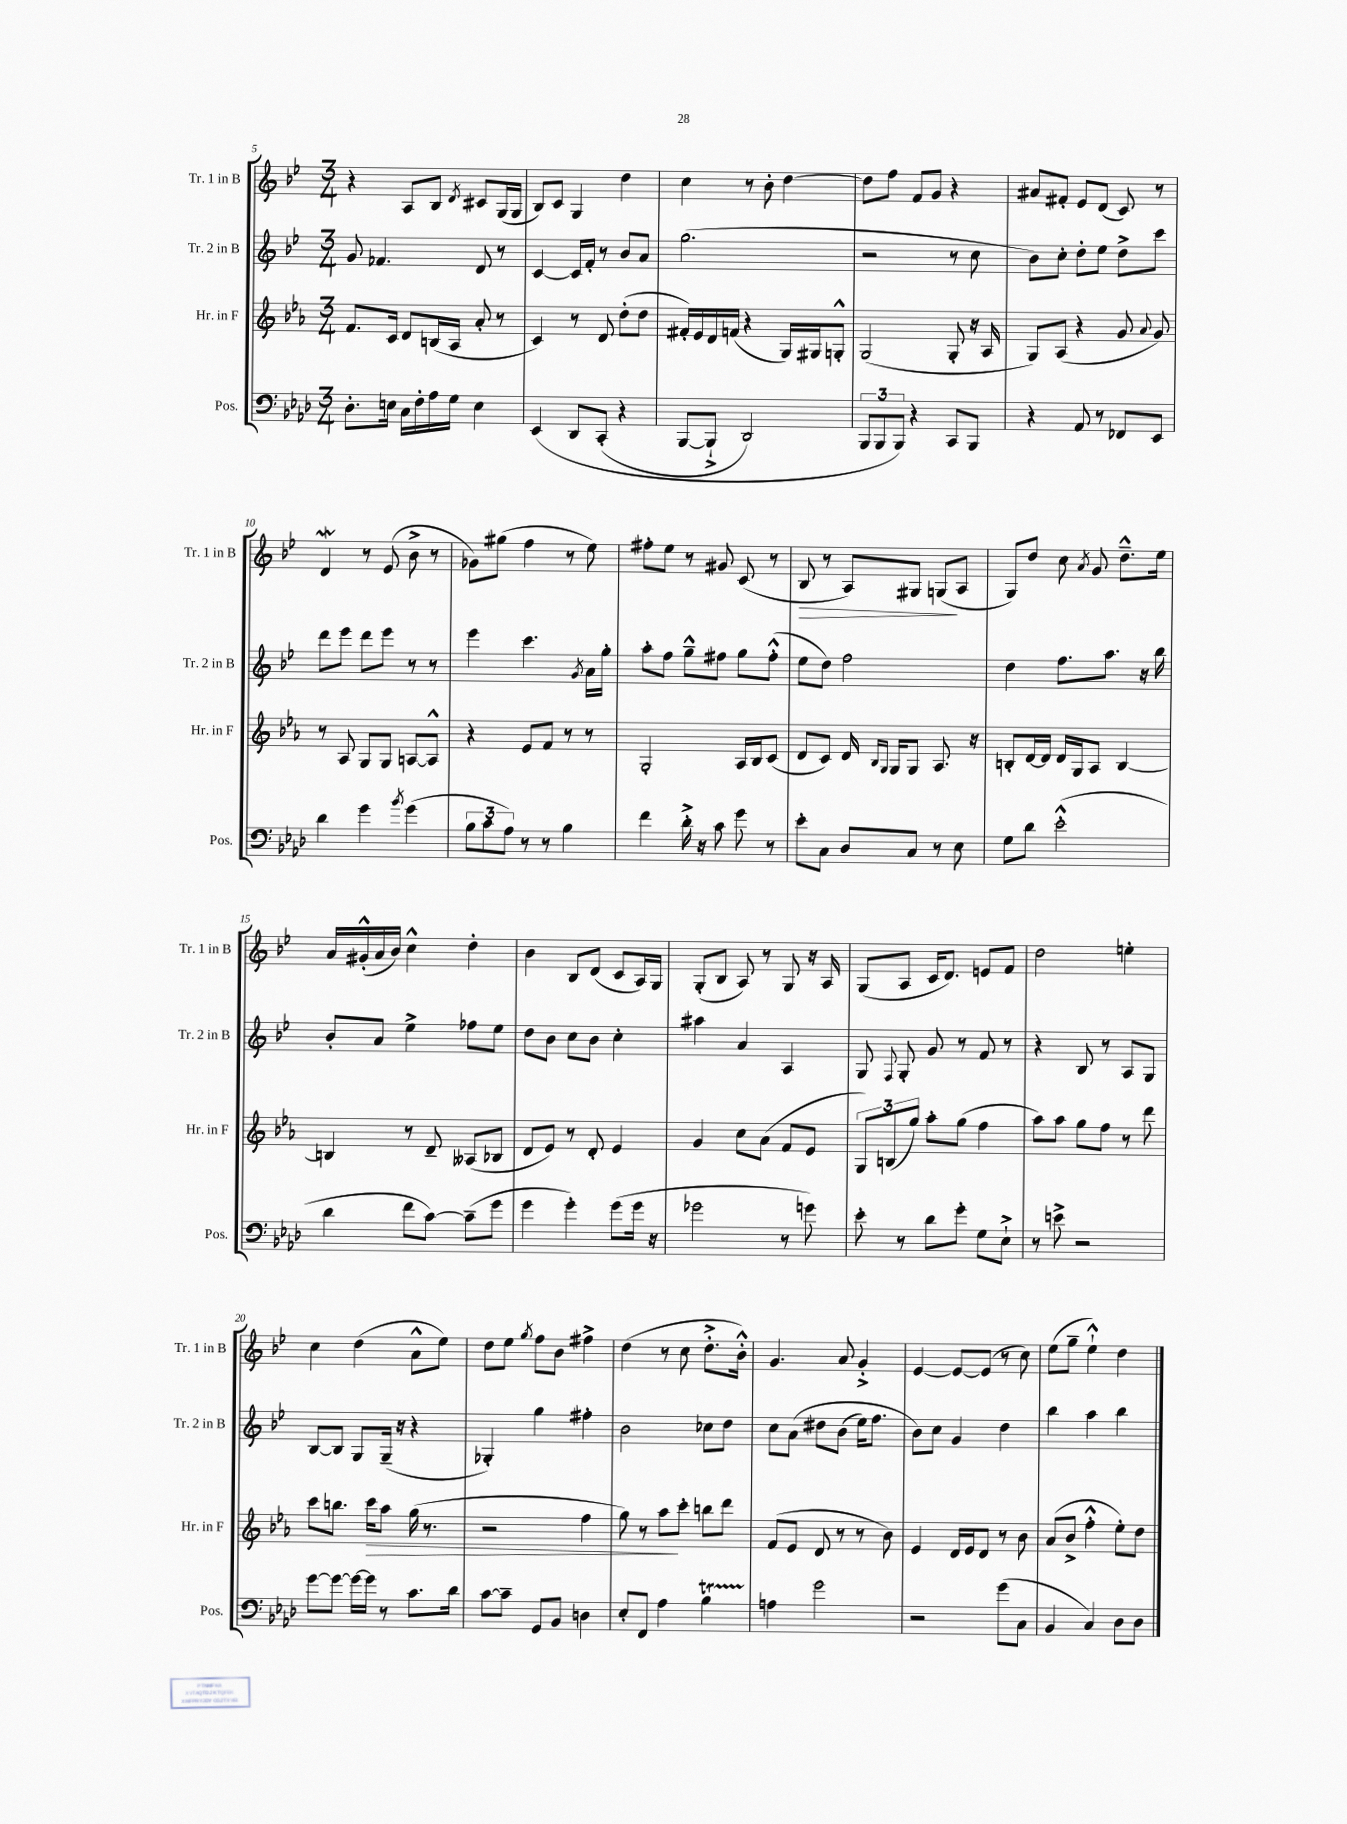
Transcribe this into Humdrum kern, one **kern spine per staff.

**kern	**kern	**kern	**kern
*staff4	*staff3	*staff2	*staff1
*clefF4	*clefG2	*clefG2	*clefG2
*k[b-e-a-d-]	*k[b-e-a-]	*k[b-e-]	*k[b-e-]
*M3/4	*M3/4	*M3/4	*M3/4
8.D-'	8.f	8g	4r
.	.	4.f-	.
16E	16c	.	.
16C	8d	.	8A
16F'	.	.	.
16A-	(16B	.	8B-
16G	16A-	.	.
.	.	.	8qd
4E	8a-'	8d	8c#
.	8r	8r	(16G
.	.	.	16G
=	=	=	=
&(4EE-	4c)	[4c	8B-)
.	.	.	8c
8DD-	8r	16c]	4G
.	.	16f'	.
(8CC'	8d	8r	.
4r	(8dd'	8b-	4dd
.	8dd	8a	.
=	=	=	=
[8BBB-	16f#')	(2.gg	4cc
.	16e-	.	.
8BBB-`^]	16d	.	.
.	(16f	.	.
2DD-)	4r	.	8r
.	.	.	8b-'
.	16G)	.	[4dd
.	16G#	.	.
.	8G'^^	.	.
=	=	=	=
12BBB-	(2G	2r	8dd]
12BBB-	.	.	.
.	.	.	8ff
12BBB-&)	.	.	.
4r	.	.	8f
.	.	.	8g
8CC	8G'	8r	4r
8BBB-	16r	8cc	.
.	16A-	.	.
=	=	=	=
4r	8G)	8b-)	8a#
.	(8A-	8cc'	8f#'
8AA-	4r	8dd'	8e-
8r	.	8ee-	(8d
8FF-	8g	8dd^	8c)
.	8qqa-	.	.
8EE-	8g)	8ccc	8r
=	=	=	=
4d-	8r	8ddd	4d
.	8A-	8eee-	.
4g	8G	8ddd	8r
.	8G	8eee-	(8e-
8qb-	.	.	.
(4g	[8A	8r	8b-^
.	8A^^]	8r	8r
=	=	=	=
12B-	4r	4eee-	8g-)
12c	.	.	.
.	.	.	(8gg#
12A-)	.	.	.
8r	8e-	4.ccc	4ff
8r	8f	.	.
4B-	8r	.	8r
.	.	8qg	.
.	8r	16a	8ee-)
.	.	16gg'	.
=	=	=	=
4f	2G'	8aa'	8ff#'
.	.	8ff	8ee-
16d-'^	.	8gg~^^	8r
16r	.	.	.
8c	.	8ff#	8g#
8g	16A-	8gg	(8c
.	16B-	.	.
8r	(8c	(8ff#'^^	8r
=	=	=	=
8e-'	8d	8ee-	8B-
8C	8c)	8dd)	8r
8D-	16d	2ff	8A)
.	16qqB-	.	.
.	16qqG	.	.
.	16G	.	.
8C	8G	.	8G#
8r	8.A-	.	(8G
8E-	.	.	8A
.	16r	.	.
=	=	=	=
8G	8B'	4dd	8G)
8d-	[16d	.	8dd
.	16d]	.	.
(2e-'^^	16d	8.ff	8cc
.	16G	.	.
.	.	.	8qa
.	8A-	.	8g
.	.	8.aa	.
.	[4B	.	8.dd~^^
.	.	16r	.
.	.	16bb-	16ee-
=	=	=	=
4d-	4B]	8b-'	16a
.	.	.	(16g#'^^
.	.	8a	16a
.	.	.	16b-)
8f	8r	4ee-^	4cc^^
[8c)	8d~	.	.
(8c~]	(8A--	8ff-	4dd'
8g	8B-	8ee-	.
=	=	=	=
4g	8d	8dd	4b-
.	8e-)	8b-	.
4g')	8r	8cc	8B-
.	8d'	8b-	(8d
(8g	4e-	4cc'	8c
16g	.	.	16A)
16r	.	.	16G
=	=	=	=
2g-	4g	4aa#	(8G'
.	.	.	8B-
.	8cc	4a	8A)
.	(8a-	.	8r
8r	8f	4A	8G
8g)	8e-	.	16r
.	.	.	16A
=	=	=	=
8e-'	12G)	8G	(8G
.	(12B	.	.
.	.	8qqF	.
8r	.	8G'	8A
.	12gg)	.	.
8d-	8aa-'	8g	16c
.	.	.	8.d)
8g'	(8gg	8r	.
8G	4ff	8f	8e
8E-`^	.	8r	8f
=	=	=	=
8r	8aa-)	4r	2dd
8e^	8aa-	.	.
2r	8gg	8B-	.
.	8ff	8r	.
.	8r	8A	4ee'
.	8ddd	8G	.
=	=	=	=
[8g	8ccc	[8B-	4cc
8g_	8.bb	8B-]	.
16g_	.	8G	(4dd
16g]	16ccc	.	.
8r	8aa-	(16G~	.
.	.	16r	.
8.c	(16gg	4r	8a^^
.	8.r	.	.
.	.	.	8ee-)
16d-	.	.	.
=	=	=	=
[8c	2r	4G-')	8dd
8c~]	.	.	8ee-
.	.	.	8qgg
8GG	.	4gg	8ff
8BB-	.	.	8b-
4D	4ff	4ff#'	4ff#^
=	=	=	=
8E-'	8gg)	2b-	(4dd
8FF	8r	.	.
4A-	8aa-	.	8r
.	8ccc'	.	8cc
4B-	8bb	8cc-	8.dd'^
.	8ddd	8dd	.
.	.	.	16b-'^^)
=	=	=	=
4A	(8f	8cc	4.g
.	8e-	&(8a	.
2g	8d	8dd#	.
.	8r	(8b-	8a
.	8r	16ee-)	4g'^
.	.	8.ff	.
.	8b-)	.	.
=	=	=	=
2r	4e-	8b-&)	[4e-
.	.	8cc	.
.	16d	4g	8e-_
.	16e-	.	.
.	8d	.	(8e-]
(8g	8r	4dd	8r
8C	8b-	.	8cc)
=	=	=	=
4BB-	(8a-	4bb-	(8ee-
.	8b-^	.	8gg~
4C)	4ff'^^	4aa	4ee-`^^)
8D-	8ee-')	4bb-	4dd
8D-	8dd	.	.
==	==	==	==
*-	*-	*-	*-
